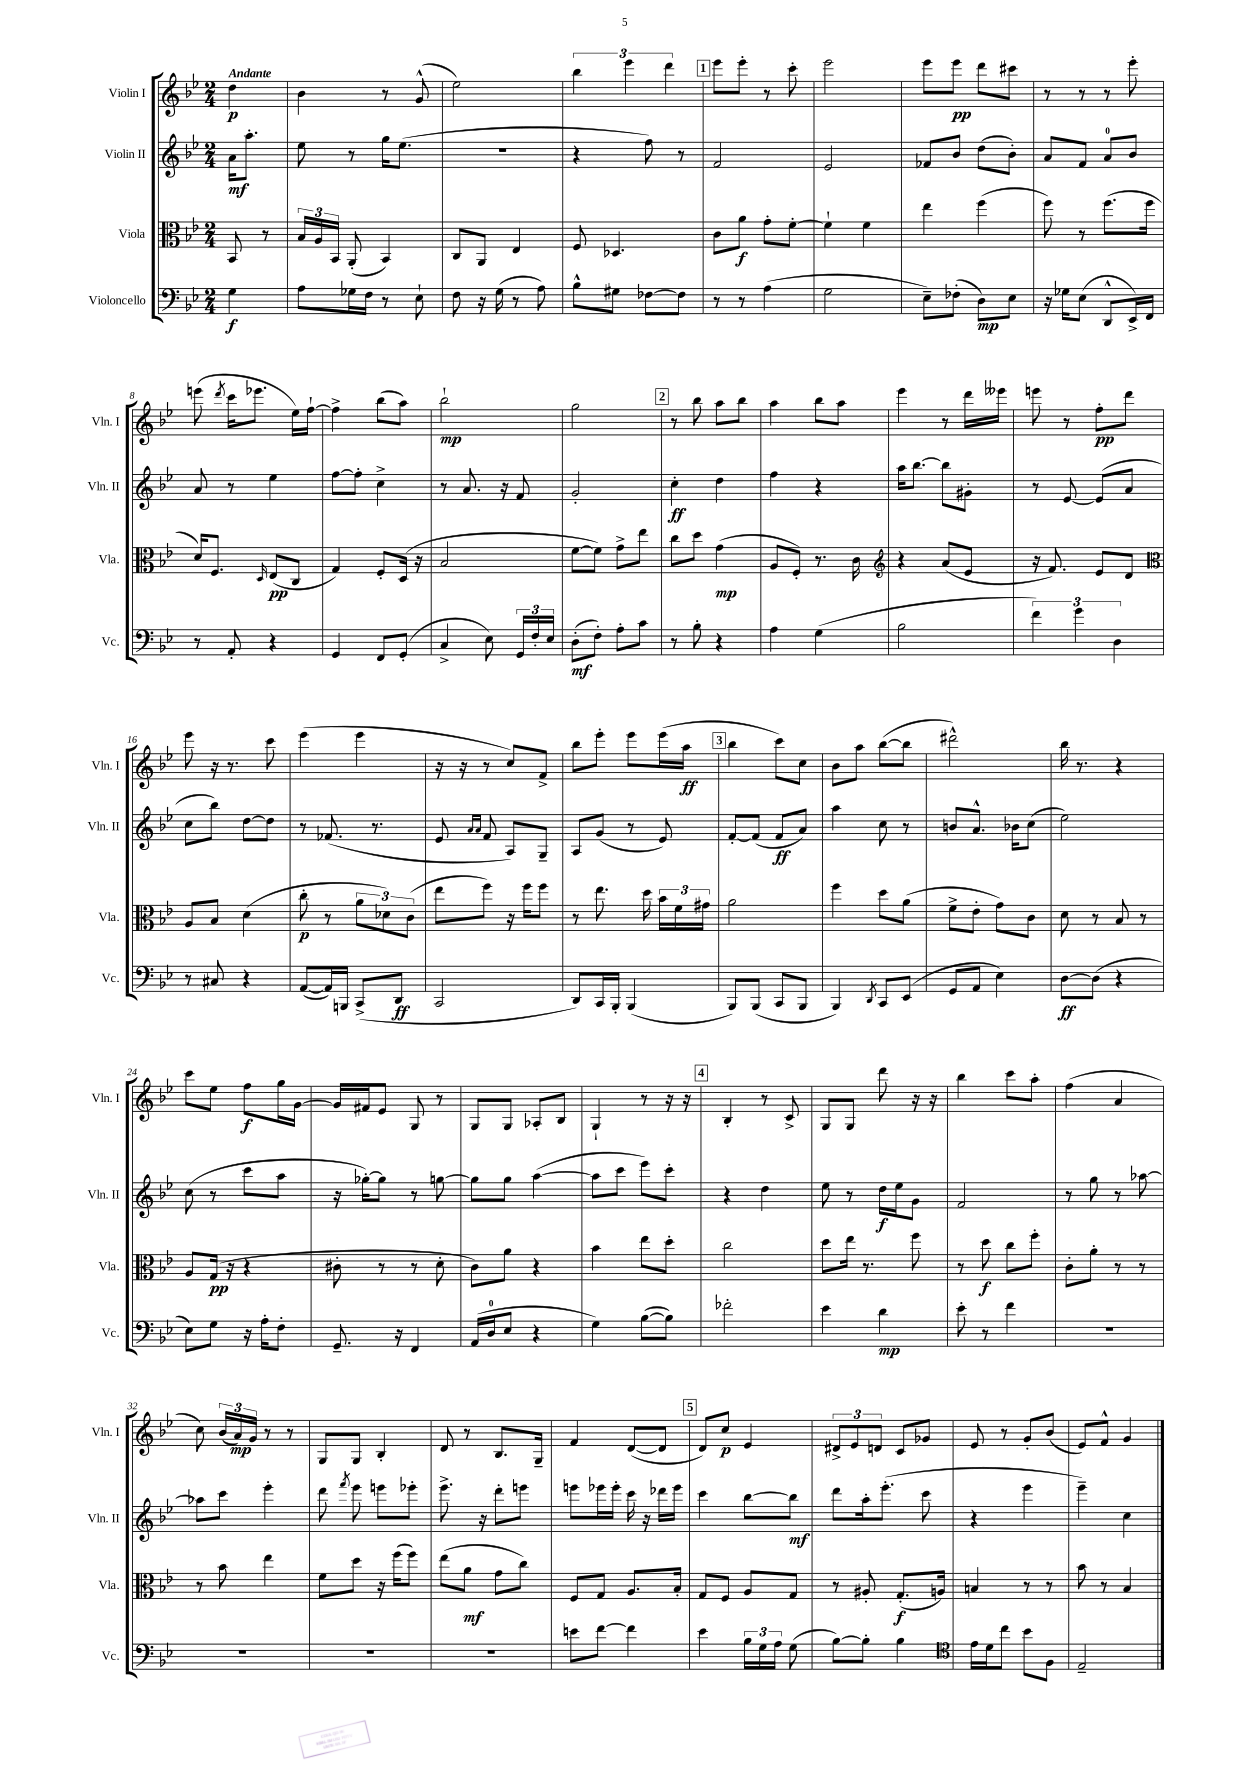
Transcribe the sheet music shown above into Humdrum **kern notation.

**kern	**kern	**kern	**kern
*staff4	*staff3	*staff2	*staff1
*clefF4	*clefC3	*clefG2	*clefG2
*k[b-e-]	*k[b-e-]	*k[b-e-]	*k[b-e-]
*M2/4	*M2/4	*M2/4	*M2/4
4G\	8BB-/	16a\LK	4dd\
.	.	8.aa'\J	.
.	8r	.	.
=	=	=	=
8A\L	24B-/LL	8ee-\	4b-\
.	24A/	.	.
.	24BB-/JJ	.	.
16G-\L	(8AA'/	8r	.
16F\JJ	.	.	.
8r	4BB-/)	16gg\LK	8r
.	.	(8.ee-\J	.
8E-`\	.	.	(8g^^/
=	=	=	=
8F\	8C/L	2r	2ee-\)
16r	8AA/J	.	.
(16G\	.	.	.
8r	4E-/	.	.
8A\)	.	.	.
=	=	=	=
8B-^^\L	8F/	4r	6bb-\
8G#\J	4.D-/	.	.
.	.	.	6eee-\
[8F-\L	.	8ff\)	.
.	.	.	6ddd\
8F-\]J	.	8r	.
=	=	=	=
8r	8c\L	2f/	8eee-\L
8r	8a\J	.	8eee-'\J
(4A\	8g'\L	.	8r
.	[8f'\J	.	8ccc'\
=	=	=	=
2G\	4f`\]	2e-/	2eee-\
.	4f\	.	.
=	=	=	=
8E-~\L)	4ee-\	8f-/L	8eee-\L
(8F-'\J	.	8b-/J	8eee-\J
8D\L)	(4ff\	(8dd\L	8ddd\L
8E-\J	.	8b-'\J)	8ccc#\J
=	=	=	=
16r	8ff\)	8a/L	8r
16G-\LK	.	.	.
(8E-\J	8r	8f/J	8r
8DD^^/L	(8.ff\L	8a/L	8r
16EE-^/L)	.	8b-/J	8eee-'\
16FF/JJ	16ff\Jk	.	.
=	=	=	=
8r	16d/LK)	8a/	(8eee\
.	8.F/J	.	.
.	.	.	8qddd/
8AA'/	.	8r	16ccc\LK
.	.	.	8.eee-\J
.	16qqD/	.	.
4r	(8E-/L	4ee-\	.
.	8C/J	.	16ee-\LL)
.	.	.	[16ff`\JJ
=	=	=	=
4GG/	4G/)	[8ff\L	4ff^\]
.	.	8ff'\]J	.
8FF/L	8F'/L	4cc^\	(8bb-\L
(8GG'/J	(16D/Jk	.	8aa\J)
.	16r	.	.
=	=	=	=
4C^/	2B-/	8r	2bb-`\
.	.	8.a/	.
8E-\)	.	.	.
.	.	16r	.
24GG/LL	.	8f/	.
24F'/	.	.	.
24E-/JJ	.	.	.
=	=	=	=
(8D'\L	[8f\L	2g'/	2gg\
8F'\J)	8f\]J)	.	.
8A'\L	8g^\L	.	.
8c\J	8ee-\J	.	.
=	=	=	=
8r	8cc\L	4cc'\	8r
8B-'\	8dd\J	.	8bb-\
4r	(4g\	4dd\	8aa\L
.	.	.	8bb-\J
=	=	=	=
4A\	8A/L	4ff\	4aa\
.	8F'/J)	.	.
(4G\	8.r	4r	8bb-\L
.	.	.	8aa\J
.	16c\	.	.
=	=	=	=
*	*clefG2	*	*
2B-\	4r	16aa\LK	4eee-\
.	.	[8.bb-\J	.
.	(8a/L	8bb-\]L	8r
.	8e-/J	8g#'\J	16ddd\LL
.	.	.	16eee--\JJ
=	=	=	=
6f\)	16r	8r	8eee\
.	8.f/)	.	.
.	.	[8e-/	8r
6g\	.	.	.
.	8e-/L	(8e-/]L	8ff'\L
6D\	.	.	.
.	8d/J	8a/J	8ddd\J
=	=	=	=
*	*clefC3	*	*
8r	8A/L	8cc\L	8eee-\
8C#/	8B-/J	8bb-\J)	16r
.	.	.	8.r
4r	(4d\	[8dd\L	.
.	.	8dd\]J	8ccc\
=	=	=	=
([8AA/L	8cc'\	8r	(4eee-\
16AA/]L)	8r	(8.f-/	.
16BBB/JJ	.	.	.
(8CC^/L	12a\L	.	4eee-\
.	.	8.r	.
.	12d-\)	.	.
8DD/J	.	.	.
.	(12c\J	.	.
=	=	=	=
2CC/	8ee-\L	8e-/	16r
.	.	.	16r
.	.	16qqa/LL	.
.	.	16qqa/JJ	.
.	8ff\J)	8f/	8r
.	16r	8A/L)	8cc/L)
.	16ff\LK	.	.
.	8ff\J	8G~/J	8f^/J
=	=	=	=
8DD/L)	8r	8A/L	8bb-\L
16CC/L	8.ee-\	(8g/J	8eee-'\J
16BBB-'/JJ	.	.	.
(4BBB-/	.	8r	8eee-\L
.	16dd\	.	.
.	24b-\LL	8e-/)	(16eee-\L
.	24f\	.	.
.	.	.	16aa\JJ
.	24g#\JJ	.	.
=	=	=	=
8BBB-/L)	2a\	[8f'/L	4bb-\
(8BBB-/J	.	(8f/]J	.
8CC/L	.	8f/L	8ccc\L)
8BBB-/J	.	8a/J)	8cc\J
=	=	=	=
4BBB-/)	4ff\	4aa\	8b-\L
.	.	.	8aa\J
8qDD/	.	.	.
8CC/L	8dd\L	8cc\	([8bb-\L
(8EE-/J	(8a\J	8r	8bb-\]J
=	=	=	=
8GG/L	8f^\L	8b/L	2ddd#^^\)
8AA/J	8e-'\J	8.a^^/J	.
4E-\)	8g\L)	.	.
.	.	16b-\LK	.
.	8c\J	(8cc\J	.
=	=	=	=
[8D\L	8d\	2ee-\)	16bb-\
.	.	.	8.r
(8D\]J	8r	.	.
4r	8B-/	.	4r
.	8r	.	.
=	=	=	=
8E-\L)	8A/L	(8cc\	8ccc\L
8G\J	(16G/Jk	8r	8ee-\J
.	16r	.	.
16r	4r	8ccc\L	8ff\L
16A'\LK	.	.	.
8F'\J	.	8aa\J	16gg\L
.	.	.	[16g\JJ
=	=	=	=
8.GG~/	8c#'\	16r	16g/]LL
.	.	[16gg-'\LK)	16f#/J
.	8r	8gg-\]J	8e-/J
16r	.	.	.
4FF/	8r	8r	8G/
.	8d'\	[8gg\	8r
=	=	=	=
(16AA/LL	8c\L)	8gg\]L	8G/L
16D/J	.	.	.
8E-/J	8a\J	8gg\J	8G/J
4r	4r	([4aa\	8A-'/L
.	.	.	8B-/J
=	=	=	=
4G\)	4b-\	8aa\]L	4G`/
.	.	8ccc\J	.
([8B-\L	8ee-\L	8eee-\L)	8r
8B-\]J)	8dd'\J	8ccc'\J	16r
.	.	.	16r
=	=	=	=
2f-'\	2cc\	4r	4B-'/
.	.	4dd\	8r
.	.	.	8c^/
=	=	=	=
4e-\	8dd\L	8ee-\	8G/L
.	16ee-\Jk	8r	8G/J
.	8.r	.	.
4d\	.	16dd\LL	8ddd\
.	.	16ee-\J	.
.	8ff\	8g\J	16r
.	.	.	16r
=	=	=	=
8e-'\	8r	2f/	4bb-\
8r	8dd\	.	.
4f\	8cc\L	.	8ccc\L
.	8ff'\J	.	8aa'\J
=	=	=	=
2r	8c'\L	8r	(4ff\
.	8a'\J	8gg\	.
.	8r	8r	4a/
.	8r	[8aa-\	.
=	=	=	=
2r	8r	8aa-\]L	8cc\)
.	8b-\	8ccc\J	(24b-/LL
.	.	.	24a/)
.	.	.	24g/JJ
.	4ee-\	4eee-'\	8r
.	.	.	8r
=	=	=	=
2r	8f\L	8ddd\	8G/L
.	.	8qfff/	.
.	8dd\J	8eee-\	8G/J
.	16r	8eee\L	4B-'/
.	(16ff\LK	.	.
.	8ff\J)	8eee-'\J	.
=	=	=	=
2r	(8ee-\L	8.eee-^\	8d/
.	8a\J	.	8r
.	.	16r	.
.	8g\L	8ddd'\L	8.B-/L
.	8cc\J)	8eee\J	.
.	.	.	16G~/Jk
=	=	=	=
8e\L	8F/L	8eee\L	4f/
[8f\J	8G/J	16eee-\L	.
.	.	16eee-'\JJ	.
4f\]	8.A/L	16ccc\	([8d/L
.	.	16r	.
.	.	16ddd-\LL	8d/]J
.	16B-'/Jk	16eee-\JJ	.
=	=	=	=
4e-\	8G/L	4ccc\	8d/L)
.	8F/J	.	8cc/J
24B-\LL	8A/L	[8bb-\L	4e-/
24G\	.	.	.
24A\JJ	.	.	.
(8G\	8G/J	8bb-\]J	.
=	=	=	=
[8B-\L)	8r	8ddd\L	12d#^/L
.	.	.	12e-/
8B-'\]J	8A#'/	16aa'\k	.
.	.	.	12d/J
.	.	(8.eee-'\J	.
4B-\	(8.G'/L	.	8c/L
.	.	8ccc\	8g-/J
.	16A/Jk)	.	.
=	=	=	=
*clefC4	*	*	*
16e-\LL	4B/	4r	8e-/
16d\J	.	.	.
8cc\J	.	.	8r
8b-\L	8r	4eee-\	8g'/L
8F\J	8r	.	(8b-/J
=	=	=	=
2E-~/	8b-\	4eee-~\)	8e-/L)
.	8r	.	8f^^/J
.	4B-/	4cc\	4g/
==	==	==	==
*-	*-	*-	*-
